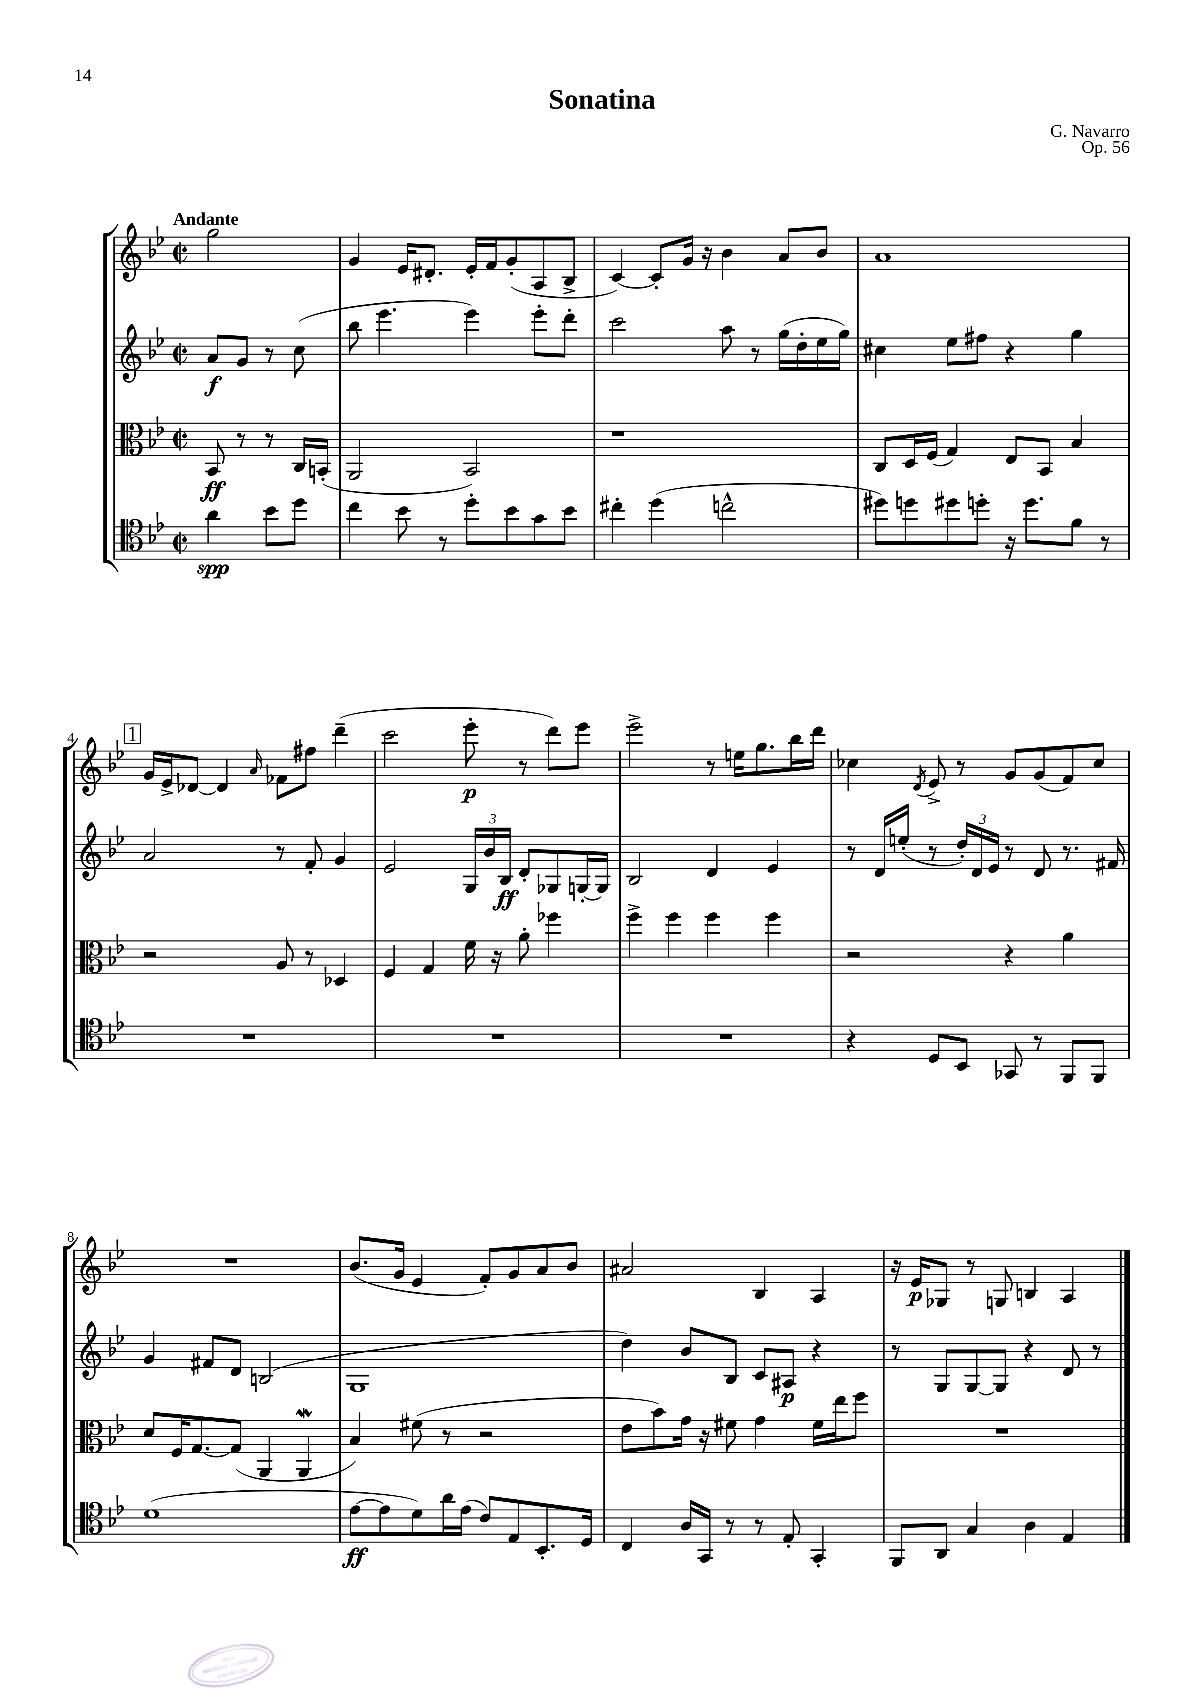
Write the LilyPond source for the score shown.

\header { title = "Sonatina" composer = "G. Navarro" opus = "Op. 56" }
<<
\new StaffGroup <<
\new Staff = "s0" {
    \clef treble \key bes \major \defaultTimeSignature \time 2/2 \partial 2 \tempo "Andante"
    \autoBeamOff g''2 |
    g'4 ees'16[ dis'8.]-. ees'16[-. f'16 g'8-.( a8 bes8]-> |
    c'4~) c'8[-. g'16] r16 bes'4 a'8[ bes'8] |
    a'1 |
    \mark \markup { \box "1" } g'16[ ees'16-> des'8]~ des'4 \grace { a'16 } fes'8[ fis''8] d'''4--( |
    c'''2 ees'''8-.\p r8 d'''8[) ees'''8] |
    ees'''2-> r8 e''16[ g''8. bes''16 d'''16] |
    ces''4 \acciaccatura { d'8 } ees'8-> r8 g'8[ g'8( f'8) ces''8] |
    R1 |
    bes'8.[( g'16] ees'4 f'8[-.) g'8 a'8 bes'8] |
    ais'2 bes4 a4 |
    r16 ees'16[\p ges8] r8 g8 b4 a4 \bar "|." |
}
\new Staff = "s1" {
    \clef treble \key bes \major \defaultTimeSignature \time 2/2 \partial 2
    \autoBeamOff a'8[\f g'8] r8 c''8( |
    bes''8 ees'''4. ees'''4) ees'''8[-. d'''8]-. |
    c'''2 a''8 r8 g''16[( d''16-. ees''16 g''16]) |
    cis''4 ees''8[ fis''8] r4 g''4 |
    \mark \markup { \box "1" } a'2 r8 f'8-. g'4 |
    ees'2 \tuplet 3/2 { g16[ bes'16 bes16]\ff } d'8[-. ges8 g16~-. g16] |
    bes2 d'4 ees'4 |
    r8 d'16[ e''16]-.( r8 \tuplet 3/2 { d''16[-.) d'16 ees'16] } r8 d'8 r8. fis'16 |
    g'4 fis'8[ d'8] b2( |
    g1 |
    d''4) bes'8[ bes8] c'8[ ais8]\p r4 |
    r8 g8[ g8~ g8] r4 d'8 r8 \bar "|." |
}
\new Staff = "s2" {
    \clef alto \key bes \major \defaultTimeSignature \time 2/2 \partial 2
    \autoBeamOff bes,8\ff r8 r8 c16[ b,16]-.( |
    a,2 bes,2) |
    r1 |
    c8[ d16 f16]( g4) ees8[ bes,8] bes4 |
    \mark \markup { \box "1" } r2 a8 r8 des4 |
    f4 g4 f'16 r16 a'8-. fes''4 |
    f''4-> f''4 f''4 f''4 |
    r2 r4 a'4 |
    d'8[ f16 g8.~ g8]( a,4 a,4\mordent |
    bes4) fis'8( r8 r2 |
    ees'8[ bes'8) g'16] r16 fis'8 g'4 fis'16[ ees''16 f''8] |
    R1 \bar "|." |
}
\new Staff = "s3" {
    \clef tenor \key bes \major \defaultTimeSignature \time 2/2 \partial 2
    \autoBeamOff a'4\spp bes'8[ d''8] |
    c''4 bes'8 r8 d''8[-. bes'8 g'8 bes'8] |
    cis''4-. d''4( c''2-^ |
    dis''8[) d''8 dis''8 d''8]-. r16 d''8.[ f'8] r8 |
    \mark \markup { \box "1" } R1 |
    R1 |
    R1 |
    r4 d8[ bes,8] ges,8 r8 f,8[ f,8] |
    d'1( |
    ees'8[~\ff ees'8 d'8) a'16 ees'16]( c'8[) ees8 bes,8.-. d16] |
    c4 a16[ g,16] r8 r8 ees8-. g,4-. |
    f,8[ a,8] g4 a4 ees4 \bar "|." |
}
>>
>>
